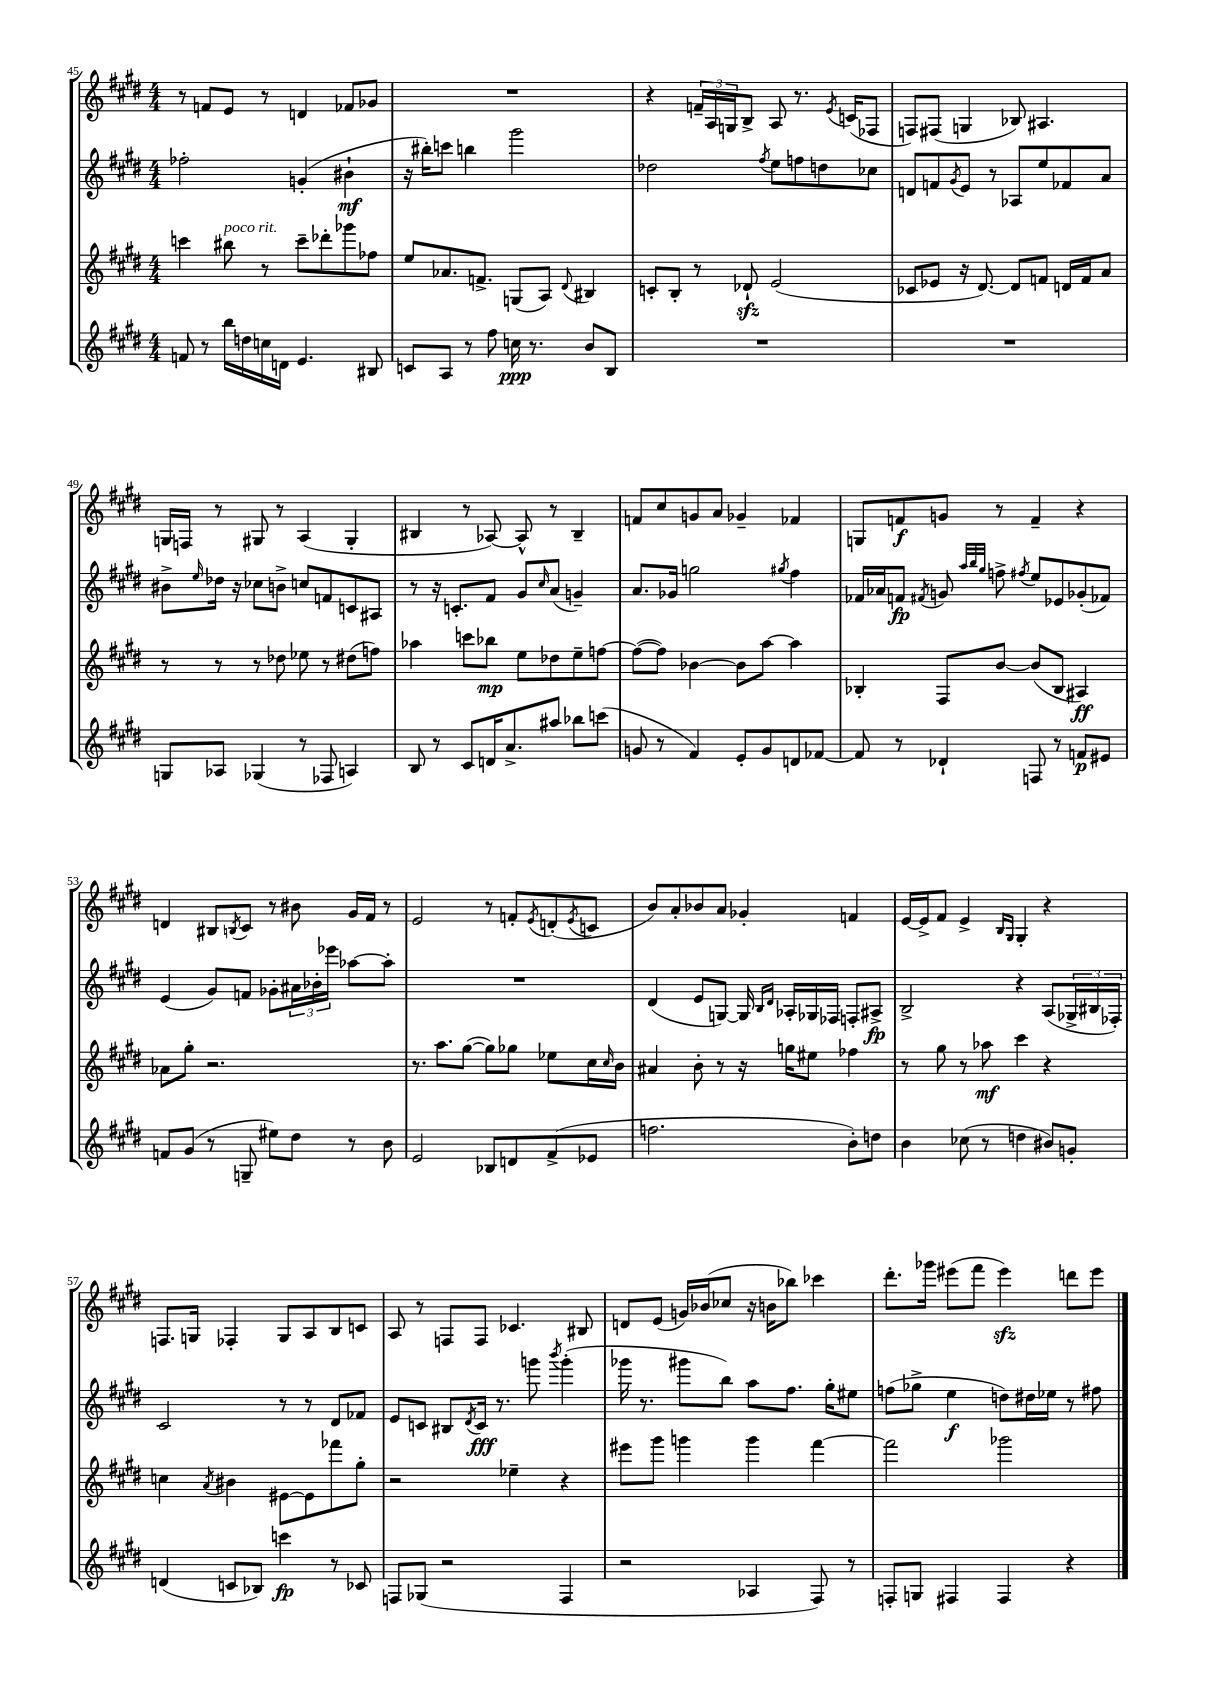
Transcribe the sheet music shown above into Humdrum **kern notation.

**kern	**kern	**kern	**kern
*staff4	*staff3	*staff2	*staff1
*clefG2	*clefG2	*clefG2	*clefG2
*k[f#c#g#d#]	*k[f#c#g#d#]	*k[f#c#g#d#]	*k[f#c#g#d#]
*M4/4	*M4/4	*M4/4	*M4/4
8f	4ccc	2ff-'	8r
8r	.	.	8f
16bb	8bb#	.	8e
16dd	.	.	.
16cc	8r	.	8r
16d	.	.	.
4.e	8ccc~	(4g'	4d
.	8ddd-'	.	.
.	8ggg-	4b#`	8f-
8B#	8ff-	.	8g-
=	=	=	=
8c	8ee	16r	1r
.	.	16bb#')	.
8A	8.a-	8ccc	.
8r	.	4bb	.
.	8.f^	.	.
8ff#	.	.	.
16cc	(8G	2ggg#	.
8.r	.	.	.
.	8A)	.	.
.	8qqd#	.	.
8b	4B#	.	.
8B	.	.	.
=	=	=	=
1r	8c'	2dd-	4r
.	8B'	.	.
.	8r	.	24f~
.	.	.	24A
.	.	.	24G
.	8d-`	.	8B^
.	.	8qff#	.
.	(2e	8ee	8A
.	.	8ff	8.r
.	.	8dd	.
.	.	.	8qe
.	.	.	(16c
.	.	8cc-	8F-
=	=	=	=
1r	8c-	8d	8F)
.	8e-	8f	(8F#
.	.	8qg#	.
.	16r	8e	4G
.	[8.d#)	.	.
.	.	8r	.
.	8d#]	8A-	8B-)
.	8f	8ee	4.A#
.	16d	8f-	.
.	16f	.	.
.	8a	8a	.
=	=	=	=
8G	8r	8b#^	16G
.	.	.	16F
.	.	16qqee	.
8A-	8r	16dd-	8r
.	.	16r	.
(4G-	8r	8cc-	8G#
.	8dd-	8b^	8r
8r	8ee-	8cc	(4A
8F-	8r	8f	.
4A)	(8dd#	8c	4G#'
.	8ff)	8A#	.
=	=	=	=
8B	4aa-	8r	4B#
8r	.	16r	.
.	.	8.c'	.
8c#	8ccc	.	8r
16d	8bb-	8f#	[8A-)
8.a^	.	.	.
.	8ee	8g#	8A-^^]
.	.	16qqcc#	.
8aa#	8dd-	(8a	8r
8bb-	8ee~	4g~)	4B#~
(8ccc	[8ff	.	.
=	=	=	=
8g	(8ff_	8.a	8f
8r	8ff])	.	8cc#
.	.	16g-	.
4f#)	[4b-	2gg	8g
.	.	.	8a
8e'	8b-]	.	4g-~
8g	[8aa	.	.
.	.	8qgg#	.
8d	4aa]	4ff#	4f-
[8f-	.	.	.
=	=	=	=
8f-]	4B-'	16f-	8G
.	.	16a-	.
8r	.	8f	8f
.	.	8qf#	.
4d-`	8F#	8g	8g
.	.	32qqaa	.
.	.	32qqbb	.
.	.	32qqgg#	.
.	[8b	8ff^	8r
.	.	8qff#	.
8F	(8b]	8ee	4f~
8r	8B-	8e-	.
8f	4A#)	(8g-'	4r
8e#	.	8f-)	.
=	=	=	=
8f	8a-	(4e	4d
(8g#	8gg#'	.	.
8r	2.r	8g#)	8B#
.	.	.	8qB
8G~	.	8f	8c#
8ee#)	.	8g-'	8r
8dd#	.	24a#	8b#
.	.	24b-'	.
.	.	24eee-	.
8r	.	[8aa-	16g#
.	.	.	16f#
8b	.	8aa-']	8r
=	=	=	=
2e	8.r	1r	2e
.	8.aa	.	.
.	([8gg#	.	.
8B-	8gg#])	.	8r
8d	8gg-	.	8f'
.	.	.	8qe
(8f#^	8ee-	.	(8d'
.	.	.	8qe
8e-	16cc#	.	8c
.	16qqcc#	.	.
.	16b	.	.
=	=	=	=
2.ff	4a#	(4d#	8b)
.	.	.	8a'
.	8b'	8e	8b-
.	8r	[8G)	8a
.	16r	16G]	4g-'
.	.	16qqB	.
.	.	16qqd#	.
.	16gg	16A-'	.
.	8ee#	16G-	.
.	.	16F-	.
8b')	4ff-	8F'	4f
8dd	.	8A#^	.
=	=	=	=
4b	8r	2B^	[16e
.	.	.	16e^]
.	8gg#	.	8f#
(8cc-	8r	.	4e^
8r	8aa-	.	.
.	.	.	16qqB
.	.	.	16qqG#
4dd	4ccc#	4r	4G#'
8b#)	4r	(8A	4r
8g'	.	24G-^	.
.	.	24B#	.
.	.	24F-')	.
=	=	=	=
(4d	4cc	2c#	8.F
.	.	.	16G
.	8qa	.	.
8c	4b#	.	4F-'
8B-)	.	.	.
4ccc	[8e#	8r	8G
.	8e#]	8r	8A
8r	8fff-	8d#	8B
8c-	8gg#'	8f-	8c
=	=	=	=
8F	2r	8e	8A
(8G-	.	8c	8r
2r	.	8B#	8F
.	.	8qd#	.
.	.	16c	8F
.	.	8.r	.
.	4ee-~	.	4.c-
.	.	8ggg	.
.	.	8qbbb	.
4F	4r	(4ggg'	.
.	.	.	8B#
=	=	=	=
2r	8eee#	16ggg-	8d
.	.	8.r	.
.	8ggg#	.	(8e
.	4ggg	8ggg#	16g)
.	.	.	(16b-
.	.	8bb)	8cc-
4A-	4ggg	8aa	16r
.	.	.	16b
.	.	8.ff#	8bb-)
8F#)	[4fff#	.	4ccc-
.	.	16gg#'	.
8r	.	8ee#	.
=	=	=	=
8F'	2fff#]	(8ff	8.ddd#'
8G	.	8gg-^	.
.	.	.	16ggg-
4F#	.	4ee	(8eee#
.	.	.	8fff#
4F#	2ggg-	8dd)	4eee#)
.	.	16dd#	.
.	.	16ee-	.
4r	.	8r	8ddd
.	.	8ff#	8eee#
==	==	==	==
*-	*-	*-	*-
